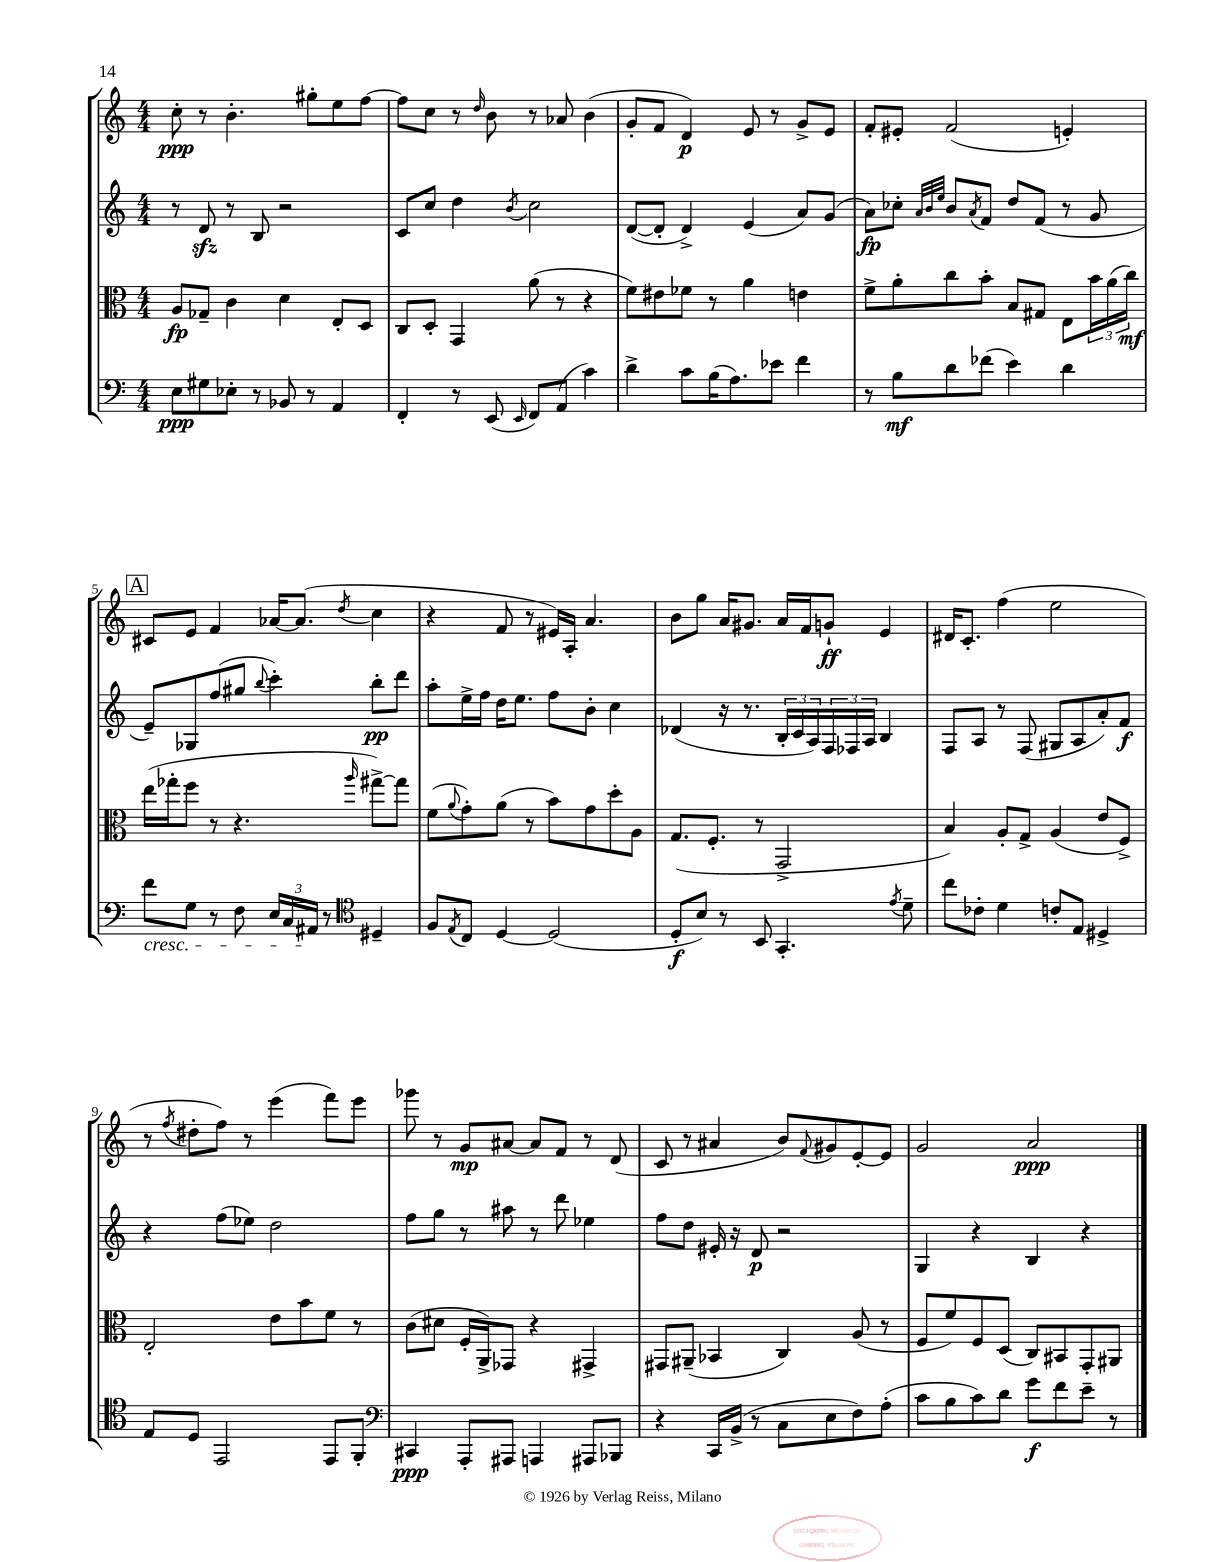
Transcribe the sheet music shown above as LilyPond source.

<<
\new StaffGroup <<
\new Staff = "s0" {
    \clef treble \key c \major \numericTimeSignature \time 4/4
    c''8-.\ppp r8 b'4.-. gis''8-. e''8 f''8~ |
    f''8 c''8 r8 \grace { d''16 } b'8 r8 aes'8 b'4( |
    g'8-. f'8 d'4\p) e'8 r8 g'8-> e'8 |
    f'8-. eis'8-. f'2( e'4-.) |
    \mark \markup { \box "A" } cis'8 e'8 f'4 aes'16~ aes'8.( \acciaccatura { d''8 } c''4 |
    r4 f'8 r8 eis'16) a16-. a'4. |
    b'8 g''8 a'16 gis'8. a'16 f'16 g'8-!\ff e'4 |
    dis'16 c'8.-. f''4( e''2 |
    r8 \acciaccatura { f''8 } dis''8-. f''8) r8 e'''4( f'''8) e'''8 |
    ges'''8 r8 g'8\mp ais'8~ ais'8 f'8 r8 d'8( |
    c'8 r8 ais'4 b'8) \appoggiatura { f'8 } gis'8 e'8~-. e'8 |
    g'2 a'2\ppp \bar "|." |
}
\new Staff = "s1" {
    \clef treble \key c \major \numericTimeSignature \time 4/4
    r8 d'8\sfz r8 b8 r2 |
    c'8 c''8 d''4 \acciaccatura { b'8 } c''2 |
    d'8~( d'8-. d'4->) e'4( a'8) g'8( |
    a'8\fp) ces''8-. \grace { a'32 b'32 e''32 } b'8 \acciaccatura { a'8 } f'8 d''8 f'8( r8 g'8 |
    \mark \markup { \box "A" } e'8--) ges8 f''8( gis''8 \appoggiatura { b''8 } c'''4-.) b''8-.\pp d'''8 |
    a''8-. e''16-> f''16 d''16 e''8. f''8 b'8-. c''4 |
    des'4( r16 r8. \tuplet 3/2 { b16-. c'16 a16) } \tuplet 3/2 { f16 fes16 a16 } b4 |
    f8 a8 r8 f8( gis8 a8 a'8-.) f'8\f |
    r4 f''8( ees''8) d''2 |
    f''8 g''8 r8 ais''8 r8 d'''8 ees''4 |
    f''8 d''8 eis'16-. r16 d'8\p r2 |
    g4 r4 b4 r4 \bar "|." |
}
\new Staff = "s2" {
    \clef alto \key c \major \numericTimeSignature \time 4/4
    a8\fp ges8-- c'4 d'4 e8-. d8 |
    c8 d8-. g,4 a'8( r8 r4 |
    f'8) eis'8 fes'8 r8 a'4 e'4 |
    f'8-> a'8-. c''8 b'8-. b8 gis8 e8 \tuplet 3/2 { b'16 a'16( c''16\mf) } |
    \mark \markup { \box "A" } e''16( ges''16-. f''8 r8 r4. \grace { a''16 } gis''8~->) gis''8 |
    f'8( \appoggiatura { a'8 } g'8-.) a'8( r8 b'8) g'8 d''8-. a8 |
    g8.( f8.-. r8 g,2-> |
    b4) a8-. g8-> a4( e'8 f8->) |
    e2-. e'8 b'8 f'8 r8 |
    c'8( dis'8 f16-. a,16->) ges,8 r4 gis,4-> |
    gis,8 ais,8--( bes,4 c4) a8( r8 |
    f8 f'8) f8 d8( c8) bis,8 g,8-. ais,8 \bar "|." |
}
\new Staff = "s3" {
    \clef bass \key c \major \numericTimeSignature \time 4/4
    e8\ppp gis8 ees8-. r8 bes,8 r8 a,4 |
    f,4-. r8 e,8( \grace { e,16 } f,8) a,8( c'4) |
    d'4-> c'8 b16( a8.) ees'8 f'4 |
    r8 b8\mf d'8 fes'8( e'4) d'4 |
    \mark \markup { \box "A" } f'8\cresc g8 r8 f8 \tuplet 3/2 { e16 c16 ais,16\! } r8 \clef tenor dis4-- |
    f8 \acciaccatura { e8 } c8 d4~ d2( |
    d8-.\f b8) r8 b,8 g,4.-. \acciaccatura { e'8 } d'8-- |
    c''8 ces'8-. d'4 c'8-. e8 dis4-> |
    e8 d8 e,2 e,8 f,8-. |
    \clef bass cis,4\ppp a,,8-. ais,,8 a,,4 ais,,8 bes,,8 |
    r4 c,16 b,16->( r8 c8 e8 f8) a8-.( |
    c'8 b8 c'8) d'8 g'8\f f'8 e'8-- r8 \bar "|." |
}
>>
>>
